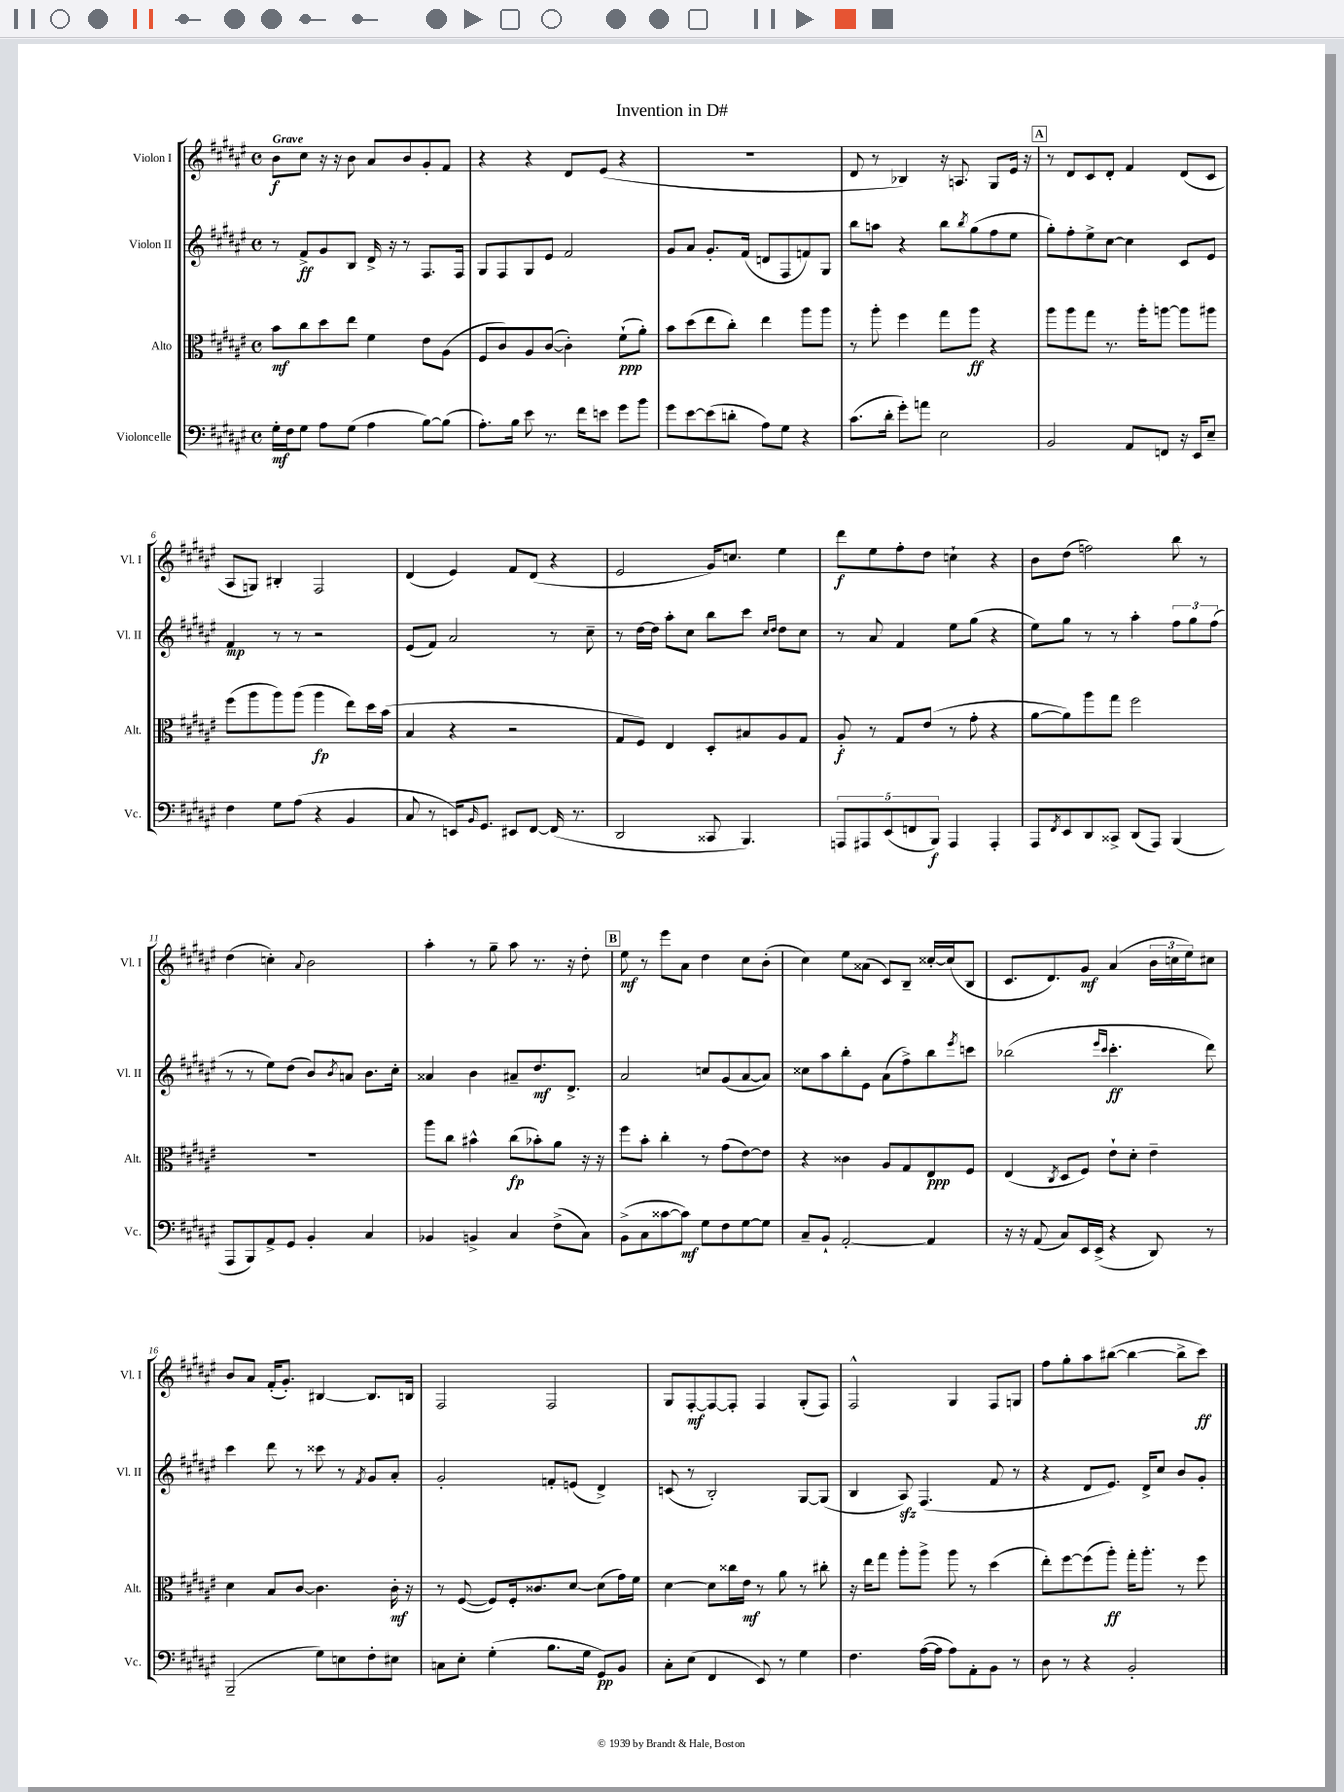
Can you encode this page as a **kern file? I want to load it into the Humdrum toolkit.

**kern	**dynam	**kern	**dynam	**kern	**dynam	**kern	**dynam
*part4	*part4	*part3	*part3	*part2	*part2	*part1	*part1
*staff4	*staff4	*staff3	*staff3	*staff2	*staff2	*staff1	*staff1
*I"Violoncelle	*	*I"Alto	*	*I"Violon II	*	*I"Violon I	*
*I'Vc.	*	*I'Alt.	*	*I'Vl. II	*	*I'Vl. I	*
*clefF4	*	*clefC3	*	*clefG2	*	*clefG2	*
*k[f#c#g#d#a#e#]	*	*k[f#c#g#d#a#e#]	*	*k[f#c#g#d#a#e#]	*	*k[f#c#g#d#a#e#]	*
*M4/4	*	*M4/4	*	*M4/4	*	*M4/4	*
*met(c)	*	*met(c)	*	*met(c)	*	*met(c)	*
=1	=1	=1	=1	=1	=1	=1	=1
!	!	!	!	!	!	!LO:TX:a:B:t=Grave	!
16G#'\LL	mf	8b\L	mf	8r	.	8b\L	f
16F#\J	.	.	.	.	.	.	.
8G#\J	.	8cc#\	.	8f#^/L	ff	8cc#\J	.
8A#\L	.	8dd#\	.	8g#/	.	16r	.
.	.	.	.	.	.	16r	.
(8G#\J	.	8ee#\J	.	8B/J	.	8b\	.
4A#\	.	4f#\	.	16d#^/	.	8a#/L	.
.	.	.	.	16r	.	.	.
.	.	.	.	8r	.	8b/	.
[8B\L)	.	8e#\L	.	8.F#/L	.	8g#'/	.
(8B\J]	.	(8A#\J	.	.	.	8f#/J	.
.	.	.	.	16F#/Jk	.	.	.
=2	=2	=2	=2	=2	=2	=2	=2
8.A#'\L)	.	8F#/L	.	8G#/L	.	4r	.
.	.	8c#/)	.	8F#/	.	.	.
16B\Jk	.	.	.	.	.	.	.
8e#\	.	8A#/	.	8G#/	.	4r	.
8.r	.	([8c#/J	.	8e#/J	.	.	.
.	.	4c#'\])	.	2f#/	.	8d#/L	.
16f#\KL	.	.	.	.	.	.	.
8en\J	.	.	.	.	.	(8e#/J	.
8g#\L	.	(8f#`\L	ppp	.	.	4r	.
8b\J	.	8a#'\J)	.	.	.	.	.
=3	=3	=3	=3	=3	=3	=3	=3
8g#\L	.	8b\L	.	8g#/L	.	1r	.
[8e#\	.	(8dd#\	.	8a#/J	.	.	.
(8e#\]	.	8ee#\	.	8.g#'/L	.	.	.
8dn'\J	.	8cc#'\J)	.	.	.	.	.
.	.	.	.	(16f#/Jk	.	.	.
8A#\L)	.	4ee#\	.	8dn/L	.	.	.
8G#\J	.	.	.	8F#/	.	.	.
4r	.	8aa#\L	.	8fn/)	.	.	.
.	.	8aa#\J	.	8G#/J	.	.	.
=4	=4	=4	=4	=4	=4	=4	=4
(8.c#\L	.	8r	.	8bb\L	.	8d#/	.
.	.	8aa#'\	.	8aan\J	.	8r	.
16d#'\Jk	.	.	.	.	.	.	.
8g#'\L)	.	4ff#\	.	4r	.	4B-X/)	.
8an\J	.	.	.	.	.	.	.
2E#\	.	8gg#\L	.	8bb\L	.	16r	.
.	.	.	.	.	.	8.An/	.
.	.	.	.	8qbb/	.	.	.
.	.	8aa#\J	ff	(8gg#\	.	.	.
.	.	4r	.	8ff#\	.	8G#/L	.
.	.	.	.	8ee#\J	.	16e#/Jk	.
.	.	.	.	.	.	16r	.
!!LO:REH:place=s1:t=A
=5	=5	=5	=5	=5	=5	=5	=5
2BB/	.	8aa#\L	.	8gg#'\L)	.	8r	.
.	.	8aa#\	.	8ff#'\	.	8d#/L	.
.	.	8gg#\J	.	8ee#^\	.	8c#/	.
.	.	8.r	.	[8cc#\J	.	8d#'/J	.
8AA#/L	.	.	.	4cc#\]	.	4f#/	.
.	.	16aa#'\KL	.	.	.	.	.
8FFn/J	.	[8aan\J	.	.	.	.	.
16r	.	8aa\L]	.	8c#/L	.	(8d#/L	.
16EE#/KL	.	.	.	.	.	.	.
8E#~/J	.	8aa#X\J	.	8e#/J	.	8c#/J	.
!!LO:LB:g=z
=6	=6	=6	=6	=6	=6	=6	=6
4F#\	.	(8ff#\L	.	4f#/	mp	8A#/L	.
.	.	8aa#\	.	.	.	8Gn/J)	.
8G#\L	.	8aa#\)	.	8r	.	4B#X'/	.
(8A#\J	.	(8aa#\J	.	8r	.	.	.
4r	.	4aa#\	fp	2r	.	2F#/	.
4BB/	.	8ee#\L)	.	.	.	.	.
.	.	16dd#\L	.	.	.	.	.
.	.	(16b\JJ	.	.	.	.	.
=7	=7	=7	=7	=7	=7	=7	=7
8C#/	.	4B/	.	(8e#/L	.	(4d#/	.
8r	.	.	.	8f#/J)	.	.	.
16EEn/KL)	.	4r	.	2a#/	.	4e#/)	.
16qqBB/	.	.	.	.	.	.	.
8.GG#/J	.	.	.	.	.	.	.
8EE#X/L	.	2r	.	.	.	8f#/L	.
[8FF#/J	.	.	.	.	.	(8d#/J	.
(16FF#/]	.	.	.	8r	.	4r	.
8.r	.	.	.	.	.	.	.
.	.	.	.	8cc#~\	.	.	.
=8	=8	=8	=8	=8	=8	=8	=8
2DD#/	.	8G#/L	.	8r	.	2e#/	.
.	.	8F#/J)	.	[16dd#\LL	.	.	.
.	.	.	.	16dd#\JJ]	.	.	.
.	.	4E#/	.	8aa#'\L	.	.	.
.	.	.	.	8cc#\J	.	.	.
8CC##X/	.	8D#'/L	.	8bb\L	.	16g#/KL)	.
.	.	.	.	.	.	8.ccn/J	.
4.BBB/)	.	8B#X/	.	8ccc#\J	.	.	.
.	.	.	.	16qqcc#/LL	.	.	.
.	.	.	.	16qqdd#/JJ	.	.	.
.	.	8A#/	.	8dd#\L	.	4ee#\	.
.	.	8G#/J	.	8cc#\J	.	.	.
=9	=9	=9	=9	=9	=9	=9	=9
10AAAn/L	.	8A#'/	f	8r	.	8ddd#\L	f
10AAA#X/	.	.	.	.	.	.	.
.	.	8r	.	8a#/	.	8ee#\	.
(10EE#/	.	.	.	.	.	.	.
.	.	8G#/L	.	4f#/	.	8ff#'\	.
10FFn/	.	.	.	.	.	.	.
.	.	(8e#/J	.	.	.	8dd#\J	.
10BBB/J)	f	.	.	.	.	.	.
4AAA#/	.	8r	.	8ee#\L	.	4ccn`\	.
.	.	8g#'\	.	(8gg#\J	.	.	.
4AAA#'/	.	4r	.	4r	.	4r	.
=10	=10	=10	=10	=10	=10	=10	=10
8AAA#/L	.	[8a#\L	.	8ee#\L)	.	8b\L	.
8qFF#/	.	.	.	.	.	.	.
8EE#/	.	8a#\])	.	8gg#\J	.	(8dd#\J	.
8DD#/	.	8aa#\	.	8r	.	2ffn\)	.
8CC##X^/J	.	8gg#\J	.	8r	.	.	.
(8DD#/L	.	2ff#\	.	4aa#'\	.	.	.
8AAA#/J)	.	.	.	.	.	.	.
(4BBB/	.	.	.	12ff#\L	.	8bb\	.
.	.	.	.	12gg#\	.	.	.
.	.	.	.	.	.	8r	.
.	.	.	.	(12ff#\J	.	.	.
!!LO:LB:g=z
=11	=11	=11	=11	=11	=11	=11	=11
8AAA#/L	.	1r	.	8r	.	(4dd#\	.
8BBB/)	.	.	.	8r	.	.	.
8AA#^/	.	.	.	8ee#\L)	.	4ccn'\)	.
8GG#/J	.	.	.	(8dd#\J	.	.	.
.	.	.	.	.	.	8qqa#/	.
4BB'/	.	.	.	8b/L)	.	2b\	.
.	.	.	.	8qb/	.	.	.
.	.	.	.	8an/J	.	.	.
4C#/	.	.	.	8.b\L	.	.	.
.	.	.	.	16cc#'\Jk	.	.	.
=12	=12	=12	=12	=12	=12	=12	=12
4BB-X/	.	8aa#\L	.	4a##X/	.	4aa#'\	.
.	.	8cc#\J	.	.	.	.	.
4BBn^/	.	4b#X^^\	.	4b\	.	8r	.
.	.	.	.	.	.	8gg#~\	.
4C#/	.	(8cc#\L	fp	8a#X~/L	.	8aa#\	.
.	.	8b-X'\)	.	8.dd#/	mf	8.r	.
(8F#^\L	.	8a#\J	.	.	.	.	.
.	.	.	.	8.d#^/J	.	16r	.
8C#\J)	.	16r	.	.	.	8dd#'\	.
.	.	16r	.	.	.	.	.
!!LO:REH:place=s1:t=B
=13	=13	=13	=13	=13	=13	=13	=13
(8BB^\L	.	8ff#\L	.	2a#/	.	8ee#\	mf
8C#\	.	8b'\J	.	.	.	8r	.
[8c##X\	.	4cc#'\	.	.	.	8eee#\L	.
8c##\J])	mf	.	.	.	.	8a#\J	.
8G#\L	.	8r	.	8ccn/L	.	4dd#\	.
8F#\	.	(8g#\L	.	(8g#/	.	.	.
[8G#\	.	[8e#\)	.	[8a#/	.	8cc#\L	.
8G#\J]	.	8e#\J]	.	8a#/J])	.	(8b'\J	.
=14	=14	=14	=14	=14	=14	=14	=14
8C#~/L	.	4r	.	8cc##X\L	.	4cc#\)	.
8BB`/J	.	.	.	8aa#\	.	.	.
[2AA#'/	.	4c##X\	.	8bb'\	.	8ee#\L	.
.	.	.	.	8e#\J	.	(8a##X\J	.
.	.	8A#/L	.	(8a#\L	.	8c#/L)	.
.	.	8G#/	.	8ff#^\)	.	8B~/J	.
4AA#/]	.	8E#/	ppp	8bb\	.	[16cc##X'/LL	.
.	.	.	.	.	.	(16cc##/J]	.
.	.	.	.	8qeee#/	.	.	.
.	.	8F#/J	.	8cccn\J	.	8B/J	.
=15	=15	=15	=15	=15	=15	=15	=15
16r	.	(4E#/	.	(2bb-X\	.	8.c#/L	.
16r	.	.	.	.	.	.	.
(8AA#/	.	.	.	.	.	.	.
.	.	.	.	.	.	8.d#/)	.
.	.	8qC#/	.	.	.	.	.
8C#/L)	.	8D#/L	.	.	.	.	.
16EE#/L	.	8F#/J)	.	.	.	8g#/J	mf
(16EE#^/JJ	.	.	.	.	.	.	.
.	.	.	.	16qqeee#/LL	.	.	.
.	.	.	.	16qqccc#/JJ	.	.	.
4r	.	8e#`\L	.	4.ccc#'\	ff	(4a#/	.
.	.	8d#'\J	.	.	.	.	.
8DD#/)	.	4e#~\	.	.	.	24b\LL	.
.	.	.	.	.	.	24ccn\	.
.	.	.	.	.	.	24ee#\J)	.
8r	.	.	.	8ddd#\)	.	8cc#X\J	.
!!LO:LB:g=z
=16	=16	=16	=16	=16	=16	=16	=16
(2BBB~/	.	4d#\	.	4ccc#\	.	8b/L	.
.	.	.	.	.	.	8a#/J	.
.	.	8B/L	.	8ddd#\	.	(16f#'/KL	.
.	.	.	.	.	.	8.g#'/J)	.
.	.	[8c#/J	.	8r	.	.	.
8G#\L)	.	4.c#\]	.	8ccc##X\	.	[4B#X/	.
8En\	.	.	.	8r	.	.	.
.	.	.	.	8qf#/	.	.	.
8F#'\	.	.	.	8g#/L	.	8.B#/L]	.
8E#X\J	.	16c#'\	mf	8a#'/J	.	.	.
.	.	16r	.	.	.	16Bn/Jk	.
=17	=17	=17	=17	=17	=17	=17	=17
8Cn\L	.	8r	.	2g#'/	.	2F#/	.
8E#'\J	.	([8F#/	.	.	.	.	.
(4G#'\	.	8F#/L])	.	.	.	.	.
.	.	16F#'/k	.	.	.	.	.
.	.	8.c##X/	.	.	.	.	.
8.B\L	.	.	.	8fn'/L	.	2F#/	.
.	.	[8d#/J	.	(8en/J	.	.	.
16G#\Jk	.	.	.	.	.	.	.
8GG#/L)	pp	(8d#\L]	.	4d#^/)	.	.	.
8BB/J	.	16g#\L)	.	.	.	.	.
.	.	16f#\JJ	.	.	.	.	.
=18	=18	=18	=18	=18	=18	=18	=18
8C#'\L	.	[4d#\	.	(8cn/	.	8G#/L	.
(8E#\J	.	.	.	8r	.	[8F#'/	mf
4FF#/	.	8d#\L]	.	2B'/)	.	8F#/_	.
.	.	16cc##X\L	.	.	.	8F#'/J]	.
.	.	16e#\JJ	mf	.	.	.	.
8EE#/)	.	8r	.	.	.	4F#/	.
8r	.	8a#\	.	.	.	.	.
4G#\	.	8r	.	[8G#/L	.	(8G#'/L	.
.	.	8cc#X'\	.	(8G#/J]	.	8F#/J)	.
=19	=19	=19	=19	=19	=19	=19	=19
4.F#\	.	16r	.	4B/	.	2F#^^/	.
.	.	16ee#\KL	.	.	.	.	.
.	.	8gg#\J	.	.	.	.	.
.	.	8aa#'\L	.	8A#zz/)	.	.	.
([16A#\LL	.	8aa#^\J	.	(4.F#/	.	.	.
16A#\JJ]	.	.	.	.	.	.	.
8A#\L)	.	8aa#\	.	.	.	4G#/	.
8AA#'\	.	8r	.	.	.	.	.
8BB\J	.	(4dd#\	.	8f#/	.	8F#/L	.
8r	.	.	.	8r	.	8Gn/J	.
=20	=20	=20	=20	=20	=20	=20	=20
8D#\	.	8ee#'\L)	.	4r	.	8ff#\L	.
8r	.	[8ff#\	.	.	.	8gg#'\	.
4r	.	(8ff#\]	.	8d#/L	.	8aa#\	.
.	.	8aa#'\J)	ff	8.e#/J)	.	([8bb#X\J	.
2BB'/	.	16gg#'\KL	.	.	.	4bb#\_	.
.	.	8.aa#'\J	.	16d#^/KL	.	.	.
.	.	.	.	8cc#/J	.	.	.
.	.	8r	.	8b/L	.	8bb#^\L]	.
.	.	8ff#\	.	8g#'/J	.	8ccc#\J)	ff
==	==	==	==	==	==	==	==
*-	*-	*-	*-	*-	*-	*-	*-
